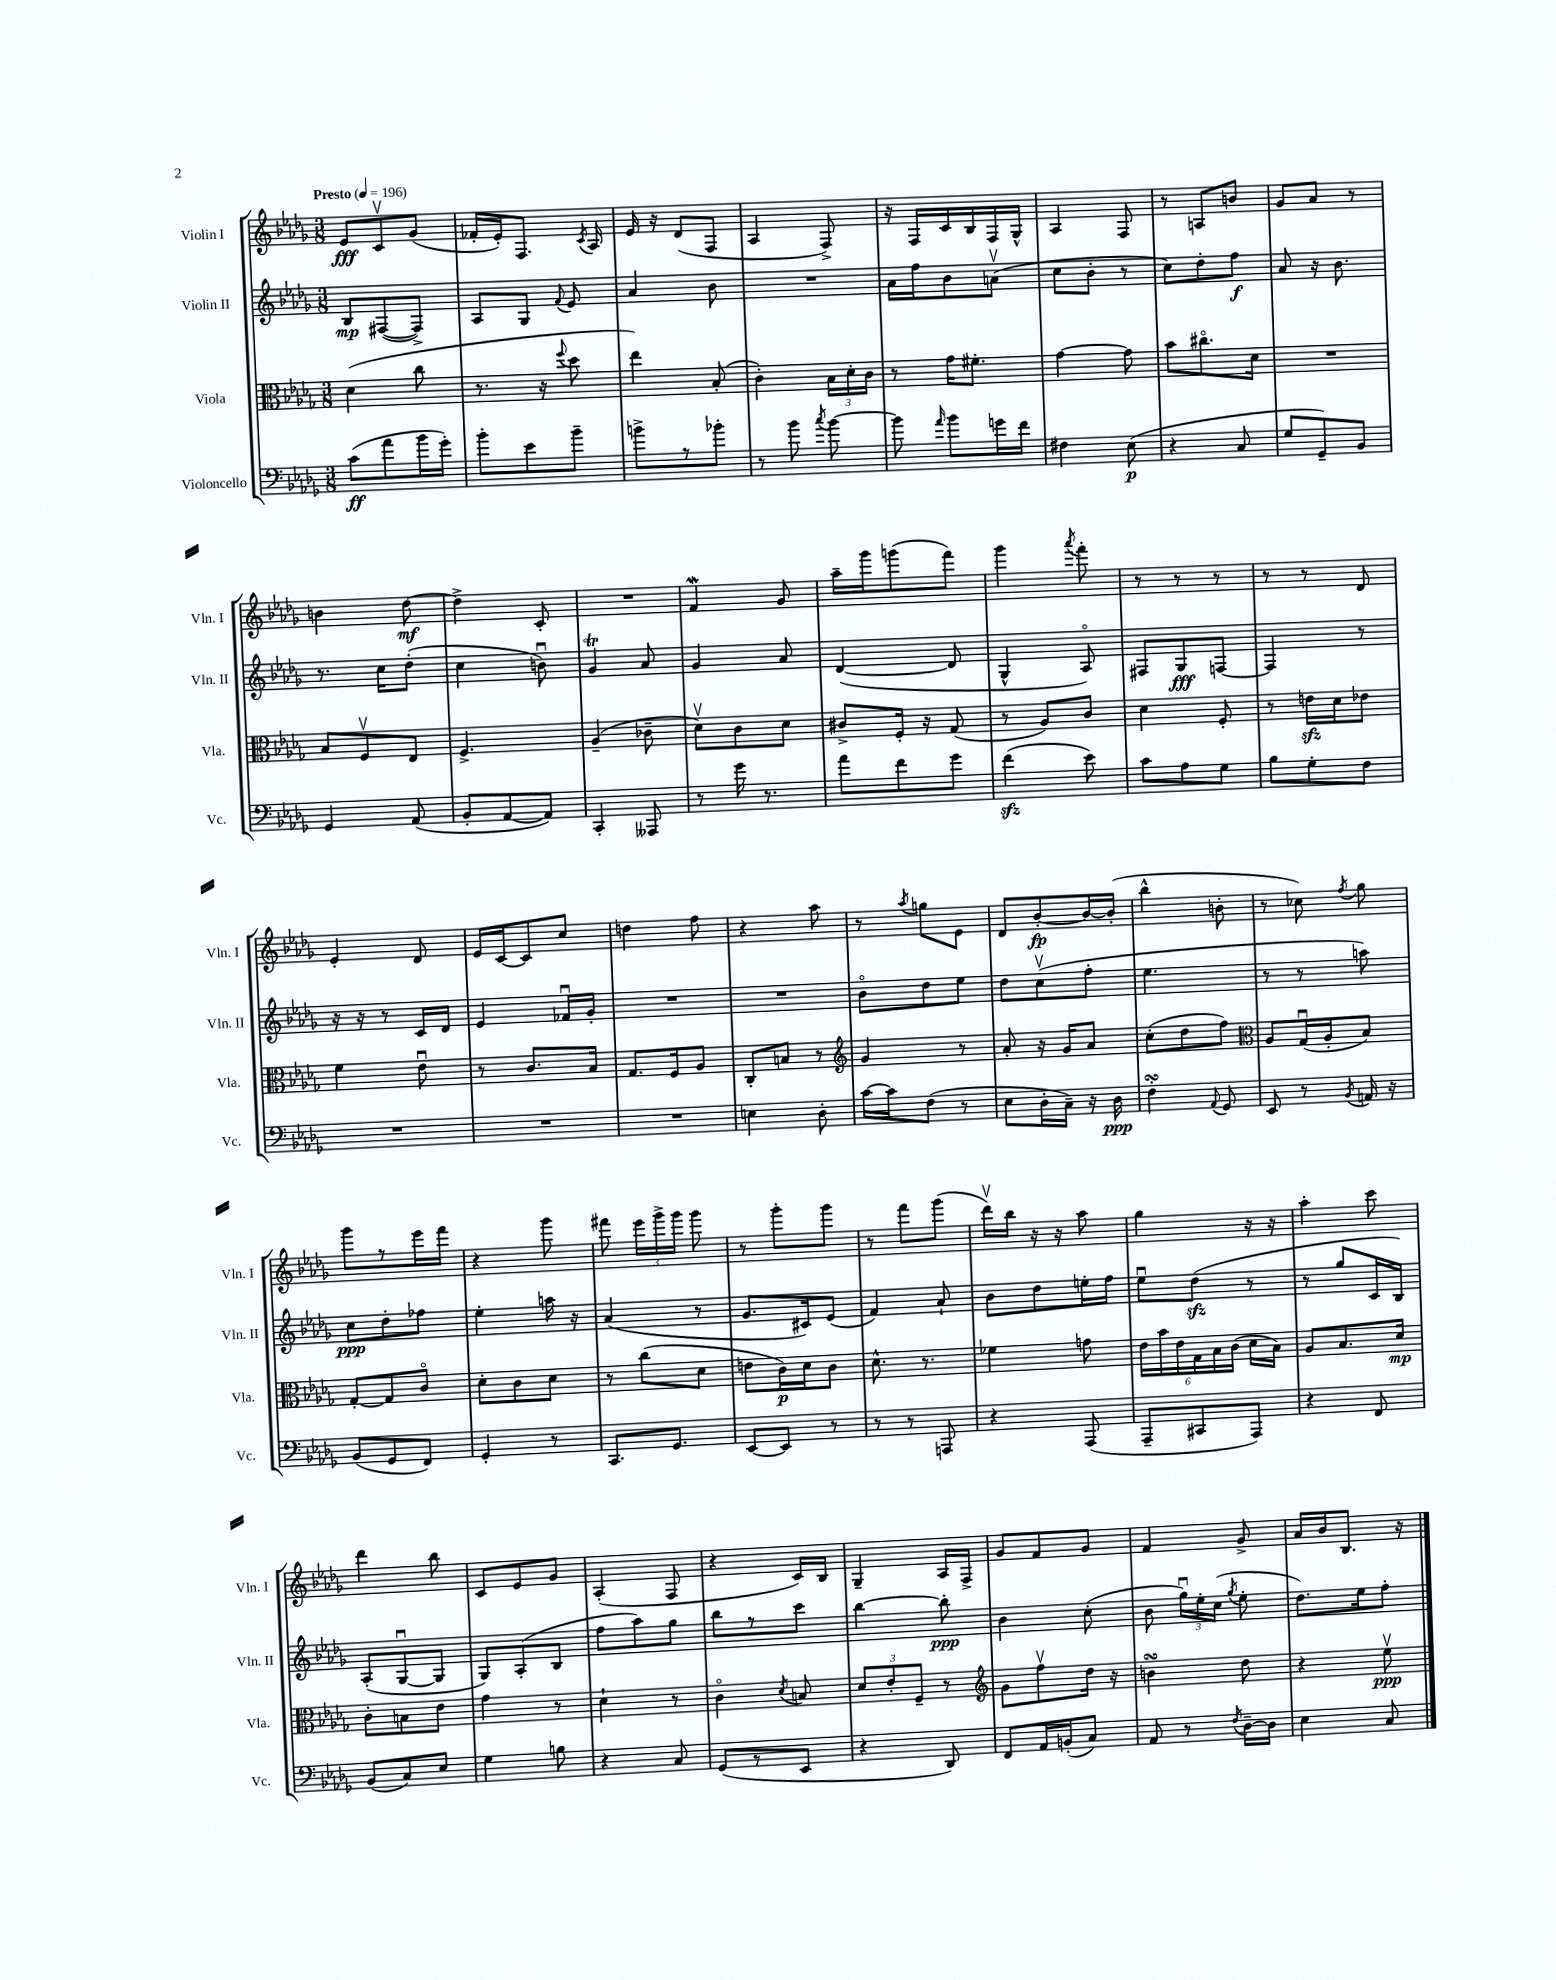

**kern	**kern	**kern	**kern
*staff4	*staff3	*staff2	*staff1
*clefF4	*clefC3	*clefG2	*clefG2
*k[b-e-a-d-g-]	*k[b-e-a-d-g-]	*k[b-e-a-d-g-]	*k[b-e-a-d-g-]
*M3/8	*M3/8	*M3/8	*M3/8
*MM196	*MM196	*MM196	*MM196
(8c	(4d-	8B-	8e-
8a-	.	([8F#	8cv
16b-	8cc	8F#^])	(8g-
16g-')	.	.	.
=	=	=	=
8b-'	8.r	8A-	16f-'
.	.	.	16e-')
8e-	.	8G-	8.F
.	16r	.	.
.	8qqff	8qqf	.
8b-~	8dd-	8e-	.
.	.	.	8qc
.	.	.	16A-
=	=	=	=
8b^	4ee-)	4a-	16e-
.	.	.	16r
8r	.	.	(8d-
8b-'	(8B-'	8b-	8F
=	=	=	=
8r	4c')	4.r	4A-
8b-	.	.	.
8qcc	.	.	.
[8b-	24B-	.	8F^)
.	24d-'	.	.
.	24c	.	.
=	=	=	=
8b-]	8r	16a-	16r
.	.	16ff	16F
16qqa-	.	.	.
8b-	16g-	8b-	16c
.	8.f#'	.	16B-
16g	.	(8av	16F
16f	.	.	16G-^^
=	=	=	=
4F#	[4g-	8cc	4A-
.	.	8b-'	.
(8E-	8g-]	8r	8F
=	=	=	=
4r	8b-	8cc)	8r
.	8.cc#o	8dd-'	8A
8C	.	8ff	8b
.	16d-	.	.
=	=	=	=
8G-	4.r	8a-	8g-
8GG-~)	.	16r	8a-
.	.	8.b-	.
8BB-	.	.	8r
=	=	=	=
4GG-	8B-	8.r	4b
.	8Fv	.	.
.	.	16cc	.
(8AA-	8E-	(8dd-'	[8dd-
=	=	=	=
8BB-'	4.F^	4cc	4dd-^]
[8AA-	.	.	.
8AA-])	.	8bu)	8c'
=	=	=	=
4CC'	(4A-~	4g-	4.r
8AAA--	8c-~	8a-	.
=	=	=	=
8r	8d-v)	4g-	4f
16g-	8c	.	.
8.r	.	.	.
.	8d-	8a-	8g-
=	=	=	=
8a-	8c#^	([4d-	16aa-~
.	.	.	16ggg-
8f	16F'	.	(8ggg
.	16r	.	.
8g-	(8G-	8d-]	8fff)
=	=	=	=
(4f	8r	4G-^^	4ggg-
.	8A-)	.	.
.	.	.	8qaaa-
8e-)	8c	8A-o)	8fff'
=	=	=	=
8c	4d-	8F#	8r
8A-	.	8G-	8r
8G-	8F'	[8F	8r
=	=	=	=
8B-	8r	4F]	8r
8G-'	16e	.	8r
.	16d-	.	.
8F	8e-	8r	8d-
=	=	=	=
4.r	4f	16r	4e-'
.	.	16r	.
.	.	8r	.
.	8e-u	16c	8d-
.	.	16d-	.
=	=	=	=
4.r	8r	4e-	16e-
.	.	.	[16c
.	8.c	.	8c]
.	.	16f-u	8cc
.	16B-	16g-'	.
=	=	=	=
4.r	8.G-	4.r	4dd
.	16F	.	.
.	8A-	.	8ff
=	=	=	=
4E	8C'	4.r	4r
.	8B	.	.
8D-'	8r	.	8aa-
=	=	=	=
*	*clefG2	*	*
[16c	4g-	8b-o	8r
16c]	.	.	.
.	.	.	8qaa-
(8F	.	8dd-	8gg
8r	8r	8ee-	8e-
=	=	=	=
8E-	8a-'	8dd-	8d-
16D-'	16r	(8ccv	[8b-'
16C~)	16g-	.	.
16r	8a-	8ff'	16b-_
16D-	.	.	(16b-']
=	=	=	=
4F'	(8cc'	4.ee-	4bb-^^
.	8dd-	.	.
8qqAA-	.	.	.
8GG-	8ff)	.	8b'
=	=	=	=
*	*clefC3	*	*
8EE-	8A-	8r	8r
8r	(16G-u	8r	8cc-)
.	16A-'	.	.
8qBB-	.	.	8qff
16AA	8B-)	8aa)	8gg-
16r	.	.	.
=	=	=	=
(8BB-	[8G-'	8cc	8ggg-
8GG-	8G-]	8dd-'	8r
8FF)	8co	8ff-	16eee-
.	.	.	16fff
=	=	=	=
4GG-'	8d-'	4ee-'	4r
.	8c	.	.
8r	8d-	16aa	8ggg-
.	.	16r	.
=	=	=	=
8.CC	8r	(4a-	8fff#
.	(8cc	.	24eee-
.	.	.	24ggg-^
8.GG-	.	.	.
.	.	.	24ggg-
.	8d-	8r	8ggg-
=	=	=	=
[8EE-	8e	8.g-	8r
8EE-]	16c)	.	8ggg-'
.	16d-	16c#)	.
8r	8c	(8e-	8ggg-
=	=	=	=
8r	8.d-^^	4f)	8r
8r	.	.	8fff
.	8.r	.	.
8AAA	.	8a-`	(8ggg-
=	=	=	=
4r	4f-	8b-	16ddd-v)
.	.	.	16bb-
.	.	8dd-	16r
.	.	.	16r
(8AAA-	8g	16ee'	8aa-
.	.	16ff	.
=	=	=	=
8AAA-~	24e-	8ee-u	4gg-
.	24b-	.	.
.	24e-	.	.
8CC#	24G-	(8dd-	.
.	24B-	.	.
.	(24c	.	.
8AAA-)	16d-	8r	16r
.	16B-)	.	16r
=	=	=	=
4r	8A-	8r	4aa-'
.	8.B-	8gg-	.
8FF	.	16c	8ccc
.	16d-	16B-)	.
=	=	=	=
(8BB-	8c'	(8A-'	4ddd-
8C)	8B	[8G-u	.
8E-	8e-	8G-]	8bb-
=	=	=	=
4G-	4g-	8G-)	8c
.	.	(8A-'	8e-
8B	8r	8B-	8g-
=	=	=	=
4r	4d-`	8ff	(4A-'
.	.	8aa-)	.
8C	8r	8gg-	8F
=	=	=	=
(8GG-	4co	8bb-	4r
8r	.	8r	.
.	8qd-	.	.
8EE-	8B	8ccc	16c)
.	.	.	16B-
=	=	=	=
4r	12d-	[4bb-	4G-~
.	12e-'	.	.
.	12F~	.	.
8DD-)	8r	8bb-']	16A-
.	.	.	16F^
=	=	=	=
*	*clefG2	*	*
8FF	8g-	4b-	8g-
16AA-	8ffv	.	8f
(16BB'	.	.	.
8C)	16dd-	(8cc'	8g-
.	16r	.	.
=	=	=	=
8AA-	4b	8b-	4f
8r	.	24gg-u)	.
.	.	24ee-'	.
.	.	(24cc	.
8qF	.	8qgg-	.
[16D-~	8dd-	8ee-'	8g-^
16D-]	.	.	.
=	=	=	=
4E-	4r	8.dd-)	16a-
.	.	.	16b-
.	.	.	8.B-
.	.	16ee-	.
8C	8ee-v	8ff'	.
.	.	.	16r
==	==	==	==
*-	*-	*-	*-
